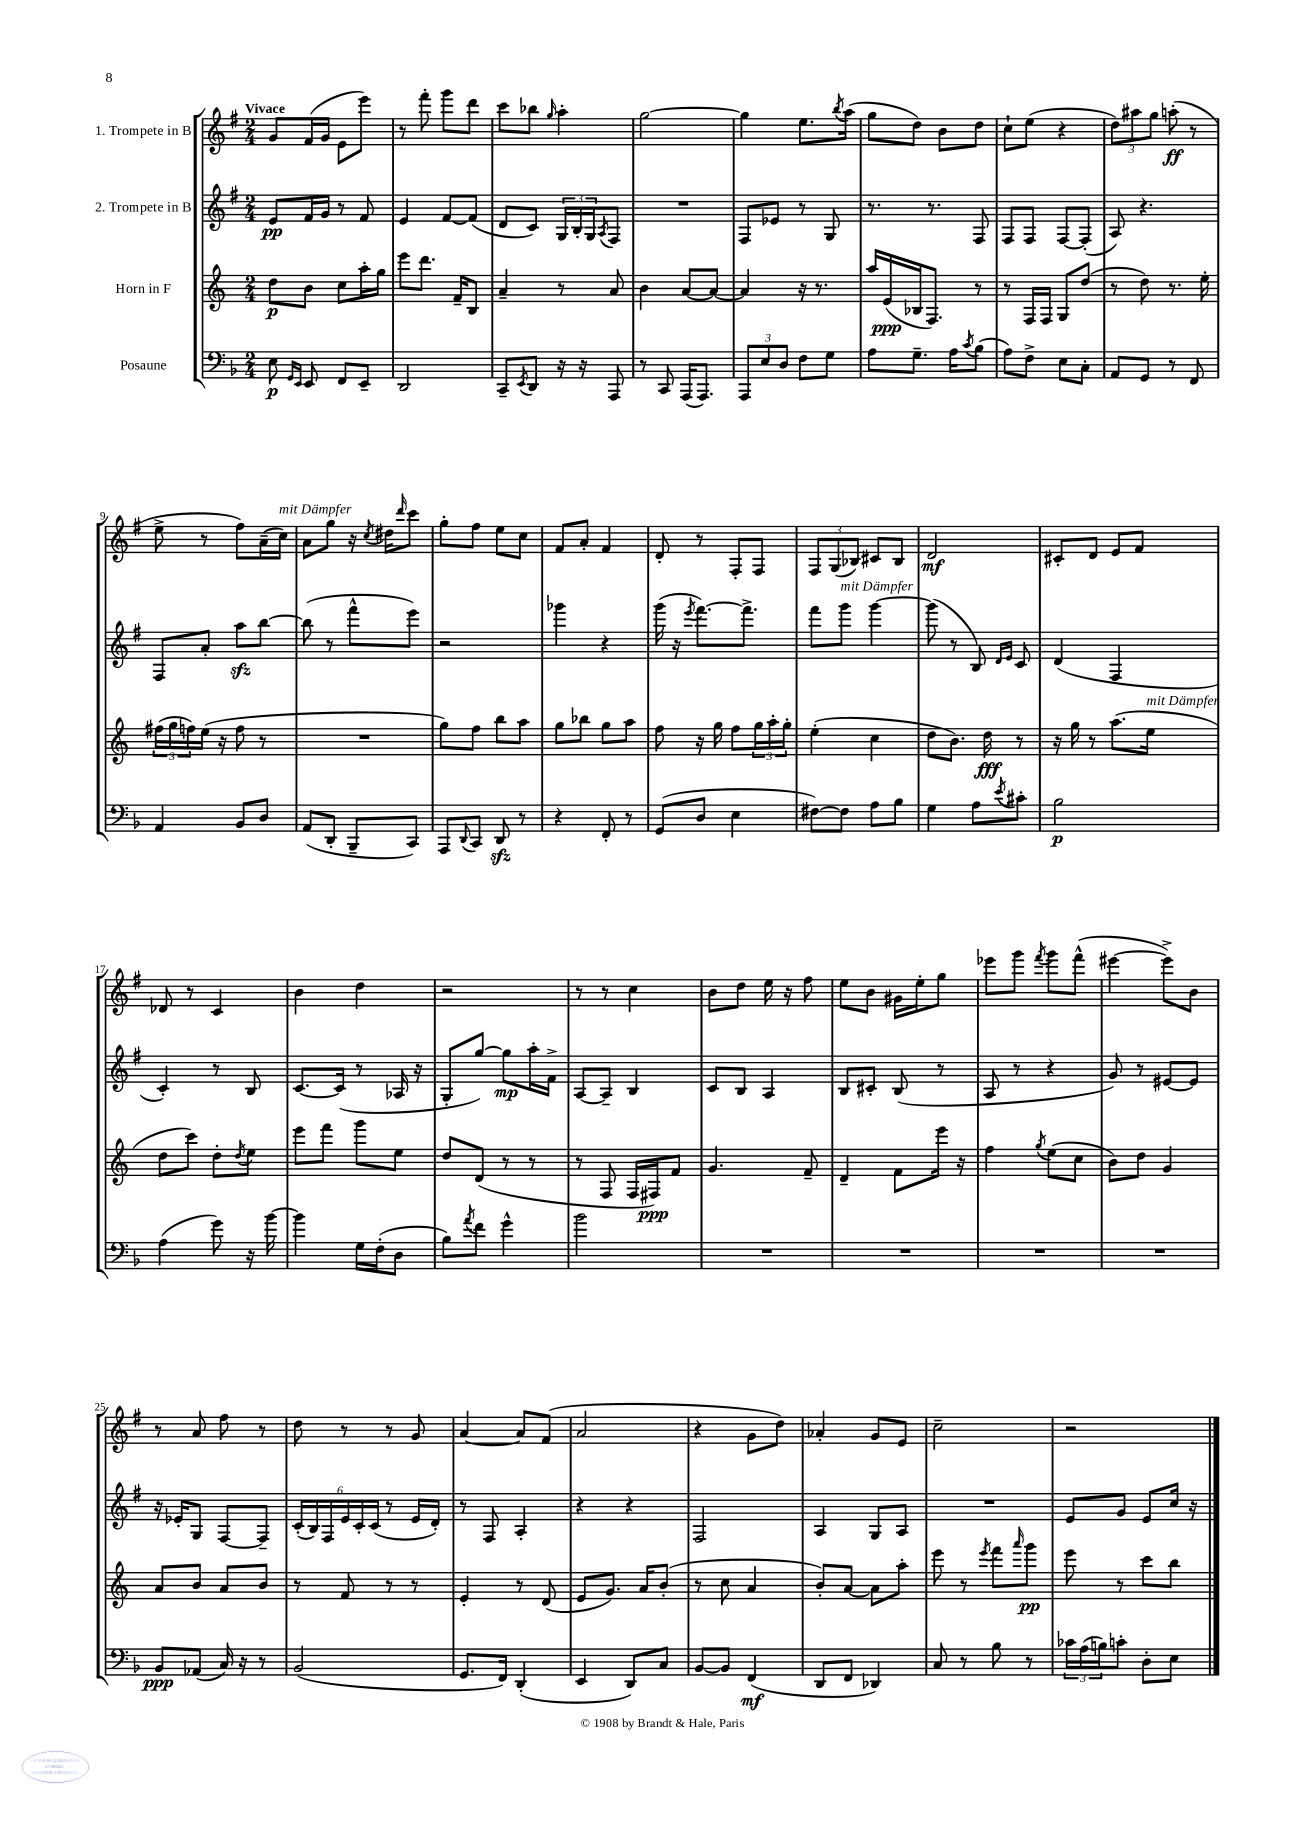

**kern	**kern	**kern	**kern
*staff4	*staff3	*staff2	*staff1
*clefF4	*clefG2	*clefG2	*clefG2
*k[b-]	*k[]	*k[f#]	*k[f#]
*M2/4	*M2/4	*M2/4	*M2/4
8E	8dd	8e	8g
16qqGG	.	.	.
16qqEE	.	.	.
8EE	8b	16f#	(16f#
.	.	16g	16g
8FF	8cc	8r	8e
8EE~	16aa'	8f#	8eee)
.	16gg	.	.
=	=	=	=
2DD	8eee	4e	8r
.	8.ddd	.	8fff#'
.	.	[8f#	8ggg
.	16f~	.	.
.	8B	(8f#]	8ddd
=	=	=	=
8CC~	4a~	8d	8ccc
8qEE	.	.	.
8DD	.	8c)	8bb-
.	.	.	16qqgg
16r	8r	24G	4aa'
.	.	24B'	.
16r	.	.	.
.	.	24G	.
.	.	8qA	.
8AAA	8a	8F#	.
=	=	=	=
8r	4b	2r	[2gg
8CC	.	.	.
(16AAA	[8a	.	.
8.AAA)	.	.	.
.	8a_	.	.
=	=	=	=
12AAA	4a]	8F#	4gg]
12E	.	.	.
.	.	8e-	.
12D	.	.	.
8F	16r	8r	8.ee
.	8.r	.	.
8G	.	8G	.
.	.	.	8qbb
.	.	.	(16aa
=	=	=	=
8A	16aa	8.r	8gg
.	(16e	.	.
8.G~	16B-	.	8dd)
.	8.F)	8.r	.
.	.	.	8b
16A	.	.	.
8qc	.	.	.
(8B-	8r	8F#	8dd
=	=	=	=
8A)	8r	8F#	8cc`
8F^	16F	8F#	(8ee
.	16F	.	.
8E	8G	[8F#	4r
8C'	(8dd	(8F#']	.
=	=	=	=
8AA	8r	8A)	12dd)
.	.	.	12aa#
8GG	8dd)	4.r	.
.	.	.	12gg
8r	8.r	.	(8aa'
8FF	.	.	8r
.	16ee'	.	.
=	=	=	=
4AA	(24ff#	8F#	8ee^
.	24gg	.	.
.	24ff)	.	.
.	(16ee	8a'	8r
.	16r	.	.
8BB-	8ff	8aa	8ff#)
8D	8r	[8bb	(16a~
.	.	.	16cc)
=	=	=	=
(8AA	2r	(8bb]	8a
8DD'	.	8r	8gg
8BBB-~	.	8fff#^^	16r
.	.	.	8qcc
.	.	.	16dd#
.	.	.	16qqddd
8CC)	.	8eee)	8ccc
=	=	=	=
8AAA	8gg)	2r	8gg'
8qqDD	.	.	.
8CC	8ff	.	8ff#
8DD	8bb	.	8ee
8r	8aa	.	8cc
=	=	=	=
4r	8gg	4ggg-	8f#
.	8bb-	.	8a'
8FF'	8gg	4r	4f#
8r	8aa	.	.
=	=	=	=
(8GG	8ff	(16ggg	8d'
.	.	16r	.
.	.	8qeee	.
8D	16r	[8.fff#)	8r
.	16gg	.	.
4E	8ff	.	8F#'
.	.	8.fff#^]	.
.	24gg	.	8F#
.	24aa'	.	.
.	24gg'	.	.
=	=	=	=
[8F#)	(4ee'	8fff#	12F#
.	.	.	(12G
8F#]	.	8ggg	.
.	.	.	12B-)
8A	4cc	[4ggg	8c#
8B-	.	.	8B-
=	=	=	=
4G	8dd	(8ggg]	2d
.	8.b)	8r	.
8A	.	8B)	.
.	16dd	.	.
.	.	16qqd	.
8qe	.	16qqe	.
8c#'	8r	8c	.
=	=	=	=
2B-	16r	(4d	8c#'
.	16gg	.	.
.	8r	.	8d
.	(8.aa	4F#	8e
.	.	.	8f#
.	16ee	.	.
=	=	=	=
(4A	8dd	4c')	8d-
.	8ccc)	.	8r
8g)	8dd'	8r	4c
.	8qdd	.	.
16r	8ee	8B	.
[16b-	.	.	.
=	=	=	=
4b-]	8eee	[8.c	4b
.	8fff	.	.
.	.	(16c]	.
16G	8ggg	8r	4dd
(16F'	.	.	.
8D	8ee	16A-	.
.	.	16r	.
=	=	=	=
8B-)	8dd	8G'	2r
8qa	.	.	.
8f	(8d	[8gg)	.
4g^^	8r	8gg]	.
.	8r	16aa'	.
.	.	16f#^	.
=	=	=	=
2b-	8r	[8A	8r
.	8F	8A~]	8r
.	16F	4B	4cc
.	16F#)	.	.
.	8f	.	.
=	=	=	=
2r	4.g	8c	8b
.	.	8B	8dd
.	.	4A	16ee
.	.	.	16r
.	8f~	.	8ff#
=	=	=	=
2r	4d~	8B	8ee
.	.	8c#'	8b
.	8f	(8B	16g#
.	.	.	16ee'
.	16eee	8r	8gg
.	16r	.	.
=	=	=	=
2r	4ff	8A	8eee-
.	.	8r	8ggg
.	8qgg	.	8qfff#
.	(8ee	4r	8ggg
.	8cc	.	(8fff#^^
=	=	=	=
2r	8b)	8g)	[4eee#
.	8dd	8r	.
.	4g	[8e#	8eee#^])
.	.	8e#]	8b
=	=	=	=
8BB-	8a	16r	8r
.	.	16e-'	.
(8AA-	8b	8G	8a
16C)	8a	[8F#	8ff#
16r	.	.	.
8r	8b	8F#~]	8r
=	=	=	=
(2BB-	8r	(24c'	8dd
.	.	24B)	.
.	.	24F#	.
.	8f	24e	8r
.	.	24c'	.
.	.	(24c	.
.	8r	8r	8r
.	8r	16e	8g
.	.	16d')	.
=	=	=	=
8.GG	4e'	8r	[4a
.	.	8F#	.
16FF)	.	.	.
(4DD'	8r	4A'	8a]
.	(8d	.	(8f#
=	=	=	=
4EE	8e	4r	2a
.	8.g)	.	.
8DD)	.	4r	.
.	16a	.	.
8C	(8b'	.	.
=	=	=	=
[8BB-	8r	2F#	4r
8BB-]	8cc	.	.
(4FF	4a	.	8g
.	.	.	8dd)
=	=	=	=
8DD	8b')	4A	4a-'
8FF	[8a	.	.
4DD-)	8a]	8G	8g
.	8aa'	8A	8e
=	=	=	=
8C	8eee	2r	2cc~
8r	8r	.	.
.	8qeee	.	.
8B-	8fff	.	.
.	16qqaaa	.	.
8r	8ggg	.	.
=	=	=	=
24c-	8eee	8e	2r
(24A	.	.	.
24B)	.	.	.
8c'	8r	8g	.
8D'	8ccc	8e	.
8E	8bb	16cc	.
.	.	16r	.
==	==	==	==
*-	*-	*-	*-
